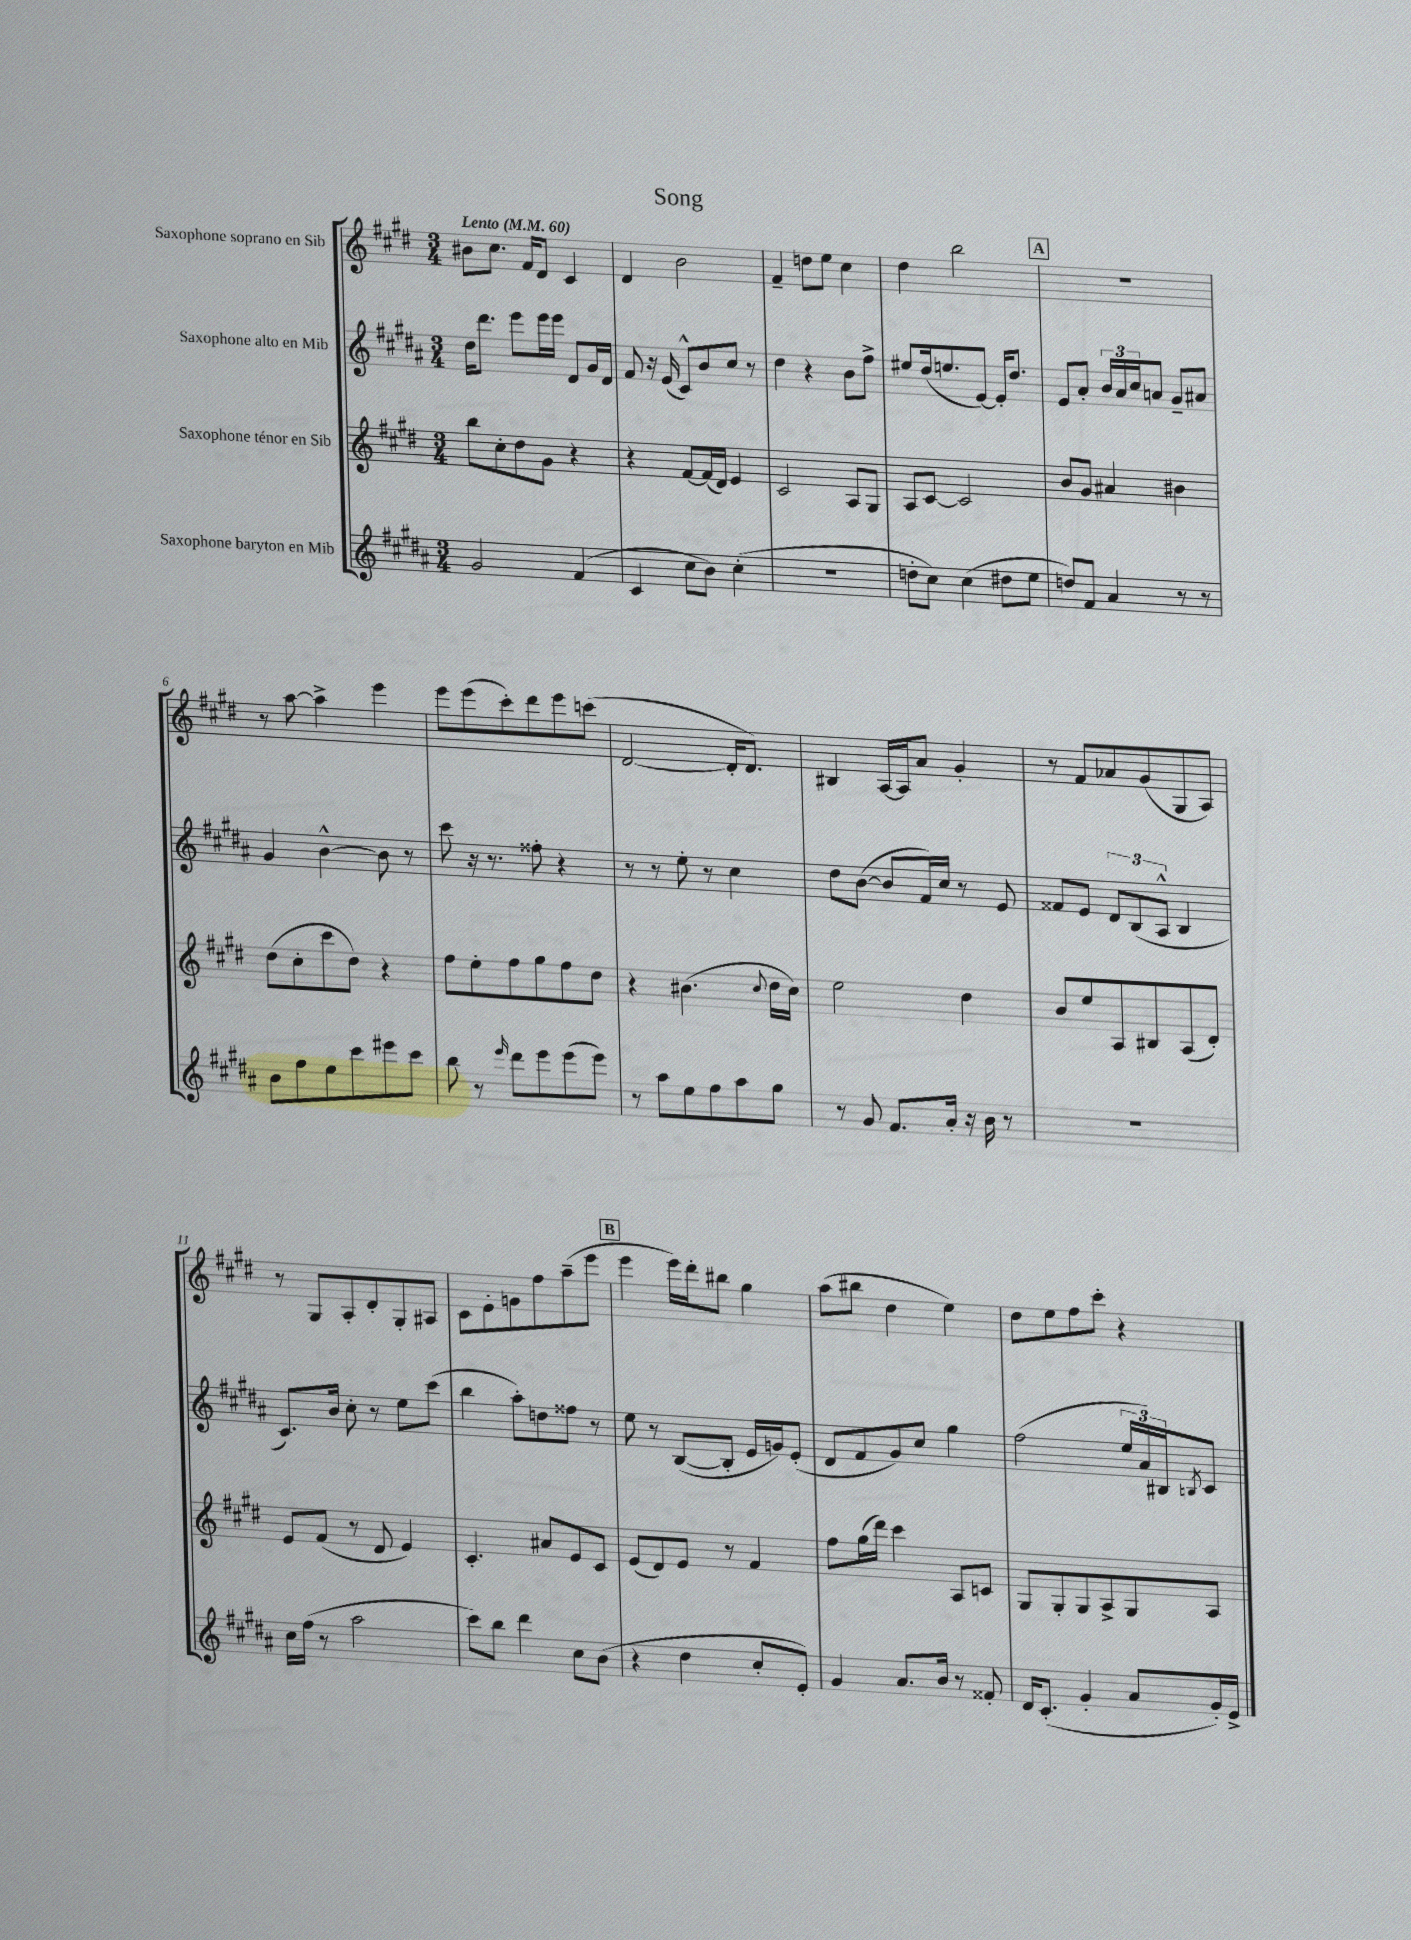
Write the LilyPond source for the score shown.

\header { title = "Song" }
<<
\new StaffGroup <<
\new Staff = "s0" \with { instrumentName = "Saxophone soprano en Sib" } {
    \clef treble \key e \major \numericTimeSignature \time 3/4 \tempo "Lento" 4 = 60
    bis'8 cis''8. fis'16 dis'8 cis'4 |
    dis'4 b'2 |
    fis'4-- d''8 e''8 cis''4 |
    dis''4 b''2 |
    \mark \markup { \box "A" } R2. |
    r8 a''8~ a''4-> e'''4 |
    e'''8 e'''8( cis'''8-.) dis'''8 e'''8 c'''8( |
    dis'2~ dis'16-. dis'8.) |
    bis4 a16~ a16 a'8 gis'4-. |
    r8 fis'8 aes'8 gis'8( gis8 a8) |
    r8 gis8 a8-. dis'8-. gis8-. ais8 |
    cis'8 e'8-. g'8 fis''8 a''8--( e'''8 |
    \mark \markup { \box "B" } e'''4 e'''16) dis'''16-. bis''8 gis''4 |
    a''8( bis''8 dis''4 e''4) |
    dis''8 e''8 fis''8 cis'''8-. r4 \bar "|." |
}
\new Staff = "s1" \with { instrumentName = "Saxophone alto en Mib" } {
    \clef treble \key b \major \numericTimeSignature \time 3/4
    dis''16 dis'''8. e'''8 e'''16 e'''16 dis'8 gis'16 dis'16 |
    fis'8 r16 e'16( cis'8-^) b'8 cis''8 r8 |
    dis''4 r4 b'8 fis''8-> |
    eis''8 dis''16( e''8. e'8~) e'16-. dis''8. |
    \mark \markup { \box "A" } e'8 ais'8-. \tuplet 3/2 { b'16 ais'16 cis''16 } a'8 gis'8-- ais'8 |
    gis'4 b'4~-^ b'8 r8 |
    cis'''8 r16 r8. fisis''8-. r4 |
    r8 r8 e''8-. r8 cis''4 |
    dis''8 b'8~( b'8 fis'16) cis''16 r8 e'8 |
    fisis'8 e'8 \tuplet 3/2 { dis'8 b8( ais8-^ } b4 |
    cis'8.) b'16 cis''8-. r8 e''8 cis'''8( |
    b''4 ais''8-.) d''8 fisis''8 r8 |
    \mark \markup { \box "B" } e''8 r8 b8~( b8-. e'16 g'16) e'8-.( |
    dis'8 fis'8 gis'8) cis''8 gis''4 |
    fis''2( \tuplet 3/2 { e''16 ais'16) bis16 } \acciaccatura { b8 } cis'8 \bar "|." |
}
\new Staff = "s2" \with { instrumentName = "Saxophone ténor en Sib" } {
    \clef treble \key e \major \numericTimeSignature \time 3/4
    b''8 cis''8-. dis''8 gis'8 r4 |
    r4 fis'8~ fis'16( dis'16) e'4 |
    cis'2 a8 gis8 |
    a8 cis'8~ cis'2 |
    \mark \markup { \box "A" } b'8 gis'8 ais'4 bis'4 |
    dis''8( cis''8-. cis'''8 dis''8) r4 |
    fis''8 e''8-. fis''8 gis''8 fis''8 dis''8 |
    r4 bis'4.( \appoggiatura { cis''8 } dis''16 cis''16) |
    e''2 dis''4 |
    b'8 e''8 a8 bis8 a8( dis'8-.) |
    e'8 fis'8( r8 dis'8 e'4) |
    cis'4.-. ais'8 e'8 cis'8 |
    \mark \markup { \box "B" } e'8( dis'8) e'8 r8 fis'4 |
    fis''8 gis''16( dis'''16) cis'''4 a8 c'8 |
    gis8 gis8-. gis8 a8-> gis8 a8 \bar "|." |
}
\new Staff = "s3" \with { instrumentName = "Saxophone baryton en Mib" } {
    \clef treble \key b \major \numericTimeSignature \time 3/4
    gis'2 fis'4( |
    cis'4 cis''8 b'8) cis''4-.( |
    R2. |
    d''8-. cis''8) cis''4( dis''8 e''8 |
    \mark \markup { \box "A" } d''8) fis'8 ais'4 r8 r8 |
    b'8 fis''8 e''8 cis'''8 eis'''8 cis'''8 |
    b''8 r8 \grace { e'''16 } dis'''8 e'''8 e'''8( e'''8) |
    r8 ais''8 e''8 fis''8 ais''8 gis''8 |
    r8 gis'8 fis'8. ais'16-. r16 b'16 r8 |
    R2. |
    cis''16 fis''16( r8 ais''2 |
    cis'''8) b''8 dis'''4 cis''8 b'8( |
    \mark \markup { \box "B" } r4 dis''4 cis''8-. e'8-.) |
    gis'4 ais'8. b'16 r8 fisis'8-. |
    dis'16 cis'8.-.( gis'4-. ais'8 gis'16-.) e'16-> \bar "|." |
}
>>
>>
